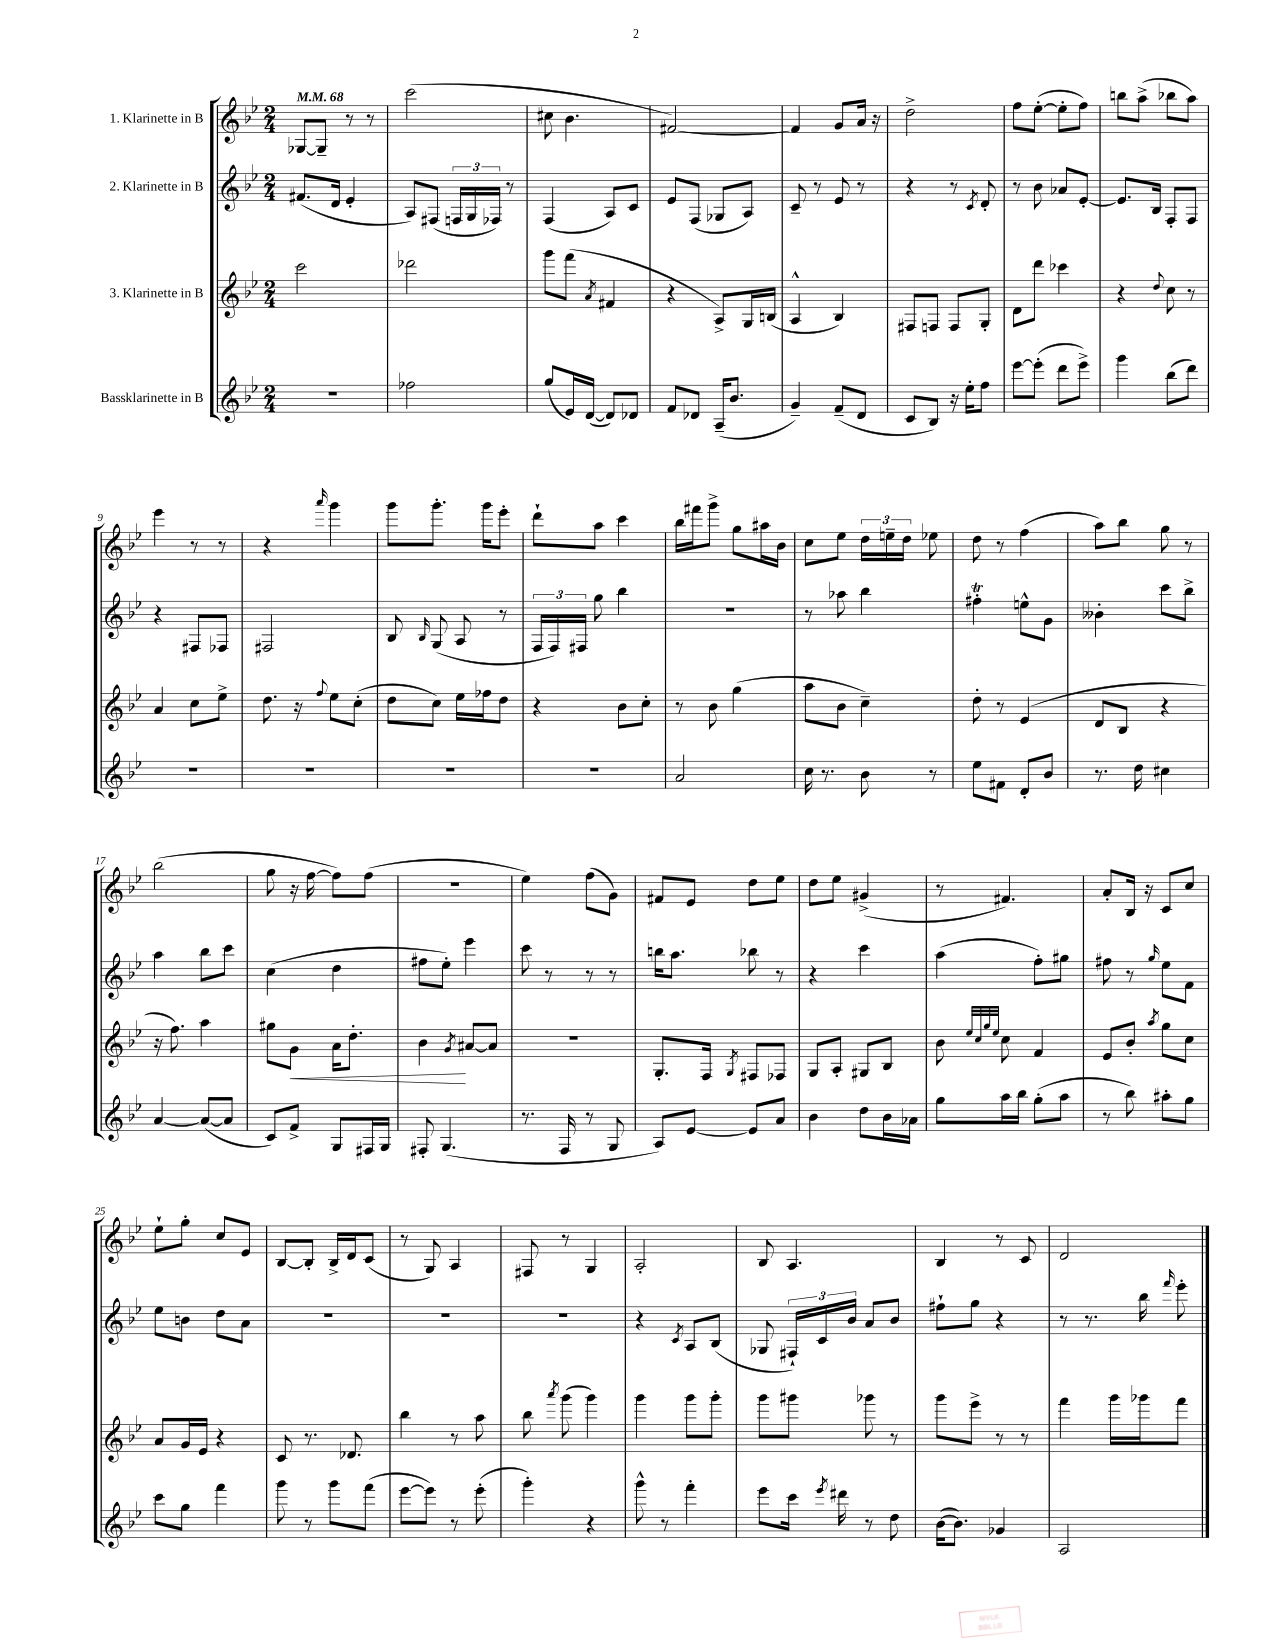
<<
\new StaffGroup <<
\new Staff = "s0" \with { instrumentName = "1. Klarinette in B" } {
    \clef treble \key bes \major \numericTimeSignature \time 2/4 \tempo 4 = 68
    \autoBeamOff ges8[~ ges8]-- r8 r8 |
    c'''2( |
    cis''8 bes'4. |
    fis'2~) |
    fis'4 g'8[ a'16] r16 |
    d''2-> |
    f''8[ ees''8]~-.( ees''8[-. f''8]) |
    b''8[ a''8]->( bes''8[ a''8]) |
    ees'''4 r8 r8 |
    r4 \grace { a'''16 } g'''4 |
    g'''8[ g'''8.]-. g'''16[ ees'''8]-. |
    d'''8[-! a''8] c'''4 |
    bes''16[ fis'''16 g'''8]-> g''8[ ais''16 bes'16] |
    c''8[ ees''8] \tuplet 3/2 { d''16[ e''16-- d''16] } ees''8 |
    d''8 r8 f''4( |
    a''8[) bes''8] g''8 r8 |
    bes''2( |
    g''8 r16 f''16~ f''8[) f''8]( |
    R2 |
    ees''4) f''8[( g'8]) |
    fis'8[ ees'8] d''8[ ees''8] |
    d''8[ ees''8] gis'4->( |
    r8 fis'4.) |
    a'8[-. bes16] r16 c'8[ c''8] |
    ees''8[-! g''8]-. c''8[ ees'8] |
    bes8[~ bes8]-. bes16[-> d'16 c'8]( |
    r8 g8) a4 |
    fis8 r8 g4 |
    a2-. |
    bes8 a4. |
    bes4 r8 c'8 |
    d'2 \bar "|." |
}
\new Staff = "s1" \with { instrumentName = "2. Klarinette in B" } {
    \clef treble \key bes \major \numericTimeSignature \time 2/4
    \autoBeamOff fis'8.[( d'16] ees'4-. |
    a8[) fis8]( \tuplet 3/2 { f16[ g16 fes16]) } r8 |
    f4( a8[) c'8] |
    ees'8[ f8]( ges8[ a8]) |
    c'8-- r8 ees'8 r8 |
    r4 r8 \acciaccatura { c'8 } d'8-. |
    r8 bes'8 aes'8[ ees'8]~-. |
    ees'8.[ bes16] f8[-. f8] |
    r4 fis8[ fes8] |
    fis2 |
    bes8 \grace { bes16 } g8( a8 r8 |
    \tuplet 3/2 { f16[ f16) fis16] } g''8 bes''4 |
    R2 |
    r8 aes''8 bes''4 |
    fis''4-.\trill e''8[-^ g'8] |
    beses'4-. c'''8[ bes''8]-> |
    a''4 bes''8[ c'''8] |
    c''4( d''4 |
    fis''8[ ees''8]-.) ees'''4 |
    c'''8 r8 r8 r8 |
    b''16[ a''8.] bes''8 r8 |
    r4 c'''4 |
    a''4( f''8[-.) gis''8] |
    fis''8 r8 \grace { g''16 } ees''8[ f'8] |
    ees''8[ b'8] d''8[ a'8] |
    R2 |
    R2 |
    R2 |
    r4 \acciaccatura { c'8 } a8[ bes8]( |
    ges8 \tuplet 3/2 { fis16[-!) c'16 bes'16] } a'8[ bes'8] |
    fis''8[-! g''8] r4 |
    r8 r8. bes''16 \grace { f'''16 } ees'''8-. \bar "|." |
}
\new Staff = "s2" \with { instrumentName = "3. Klarinette in B" } {
    \clef treble \key bes \major \numericTimeSignature \time 2/4
    \autoBeamOff c'''2 |
    des'''2 |
    g'''8[ f'''8]( \acciaccatura { a'8 } fis'4 |
    r4 a8[->) g16 b16]( |
    a4-^ bes4) |
    fis8[ f8] f8[ g8]-. |
    d'8[ d'''8] ces'''4 |
    r4 \appoggiatura { d''8 } c''8 r8 |
    a'4 c''8[ ees''8]-> |
    d''8. r16 \appoggiatura { f''8 } ees''8[ c''8]-.( |
    d''8[ c''8]) ees''16[ fes''16 d''8] |
    r4 bes'8[ c''8]-. |
    r8 bes'8 g''4( |
    a''8[ bes'8] c''4--) |
    d''8-. r8 ees'4( |
    d'8[ bes8] r4 |
    r16 f''8.) a''4 |
    gis''8[ g'8]\< a'16[ d''8.]-. |
    bes'4\! \acciaccatura { g'8 } ais'8[~ ais'8] |
    R2 |
    g8.[-. f16] \acciaccatura { g8 } fis8[ fes8] |
    g8[ a8]-. gis8[ bes8] |
    bes'8 \grace { ees''32[ c''32 g''32 ees''32] } c''8 f'4 |
    ees'8[ bes'8]-. \acciaccatura { a''8 } g''8[ c''8] |
    a'8[ g'16 ees'16] r4 |
    c'8 r8. des'8. |
    bes''4 r8 a''8 |
    bes''8 \acciaccatura { a'''8 } g'''8( g'''4) |
    g'''4 g'''8[ g'''8]-. |
    g'''8[ gis'''8] ges'''8 r8 |
    g'''8[ ees'''8]-> r8 r8 |
    f'''4 g'''16[ ges'''16 f'''8] \bar "|." |
}
\new Staff = "s3" \with { instrumentName = "Bassklarinette in B" } {
    \clef treble \key bes \major \numericTimeSignature \time 2/4
    \autoBeamOff R2 |
    fes''2 |
    g''8[( ees'16) d'16]~( d'8[) des'8] |
    f'8[ des'8] a16[--( bes'8.] |
    g'4--) f'8[--( d'8] |
    c'8[ bes8]) r16 ees''16[-. f''8] |
    ees'''8[~ ees'''8]-.( d'''8[ ees'''8]->) |
    g'''4 bes''8[( d'''8]) |
    R2 |
    R2 |
    R2 |
    R2 |
    a'2 |
    c''16 r8. bes'8 r8 |
    ees''8[ fis'8] d'8[-. bes'8] |
    r8. d''16 cis''4 |
    a'4~ a'8[~( a'8] |
    c'8[) f'8]-> g8[ fis16 g16] |
    fis8-. g4.( |
    r8. f16 r8 g8 |
    a8[) ees'8]~ ees'8[ a'8] |
    bes'4 d''8[ bes'16 aes'16] |
    g''8[ a''16 bes''16] g''8[-.( a''8] |
    r8 bes''8) ais''8[-. g''8] |
    c'''8[ g''8] f'''4 |
    g'''8 r8 g'''8[ f'''8]( |
    ees'''8[~ ees'''8]) r8 ees'''8-.( |
    g'''4-.) r4 |
    g'''8-^ r8 f'''4-. |
    ees'''8[ c'''16] \acciaccatura { ees'''8 } dis'''16 r8 d''8 |
    bes'16[~( bes'8.]) ges'4 |
    a2 \bar "|." |
}
>>
>>
